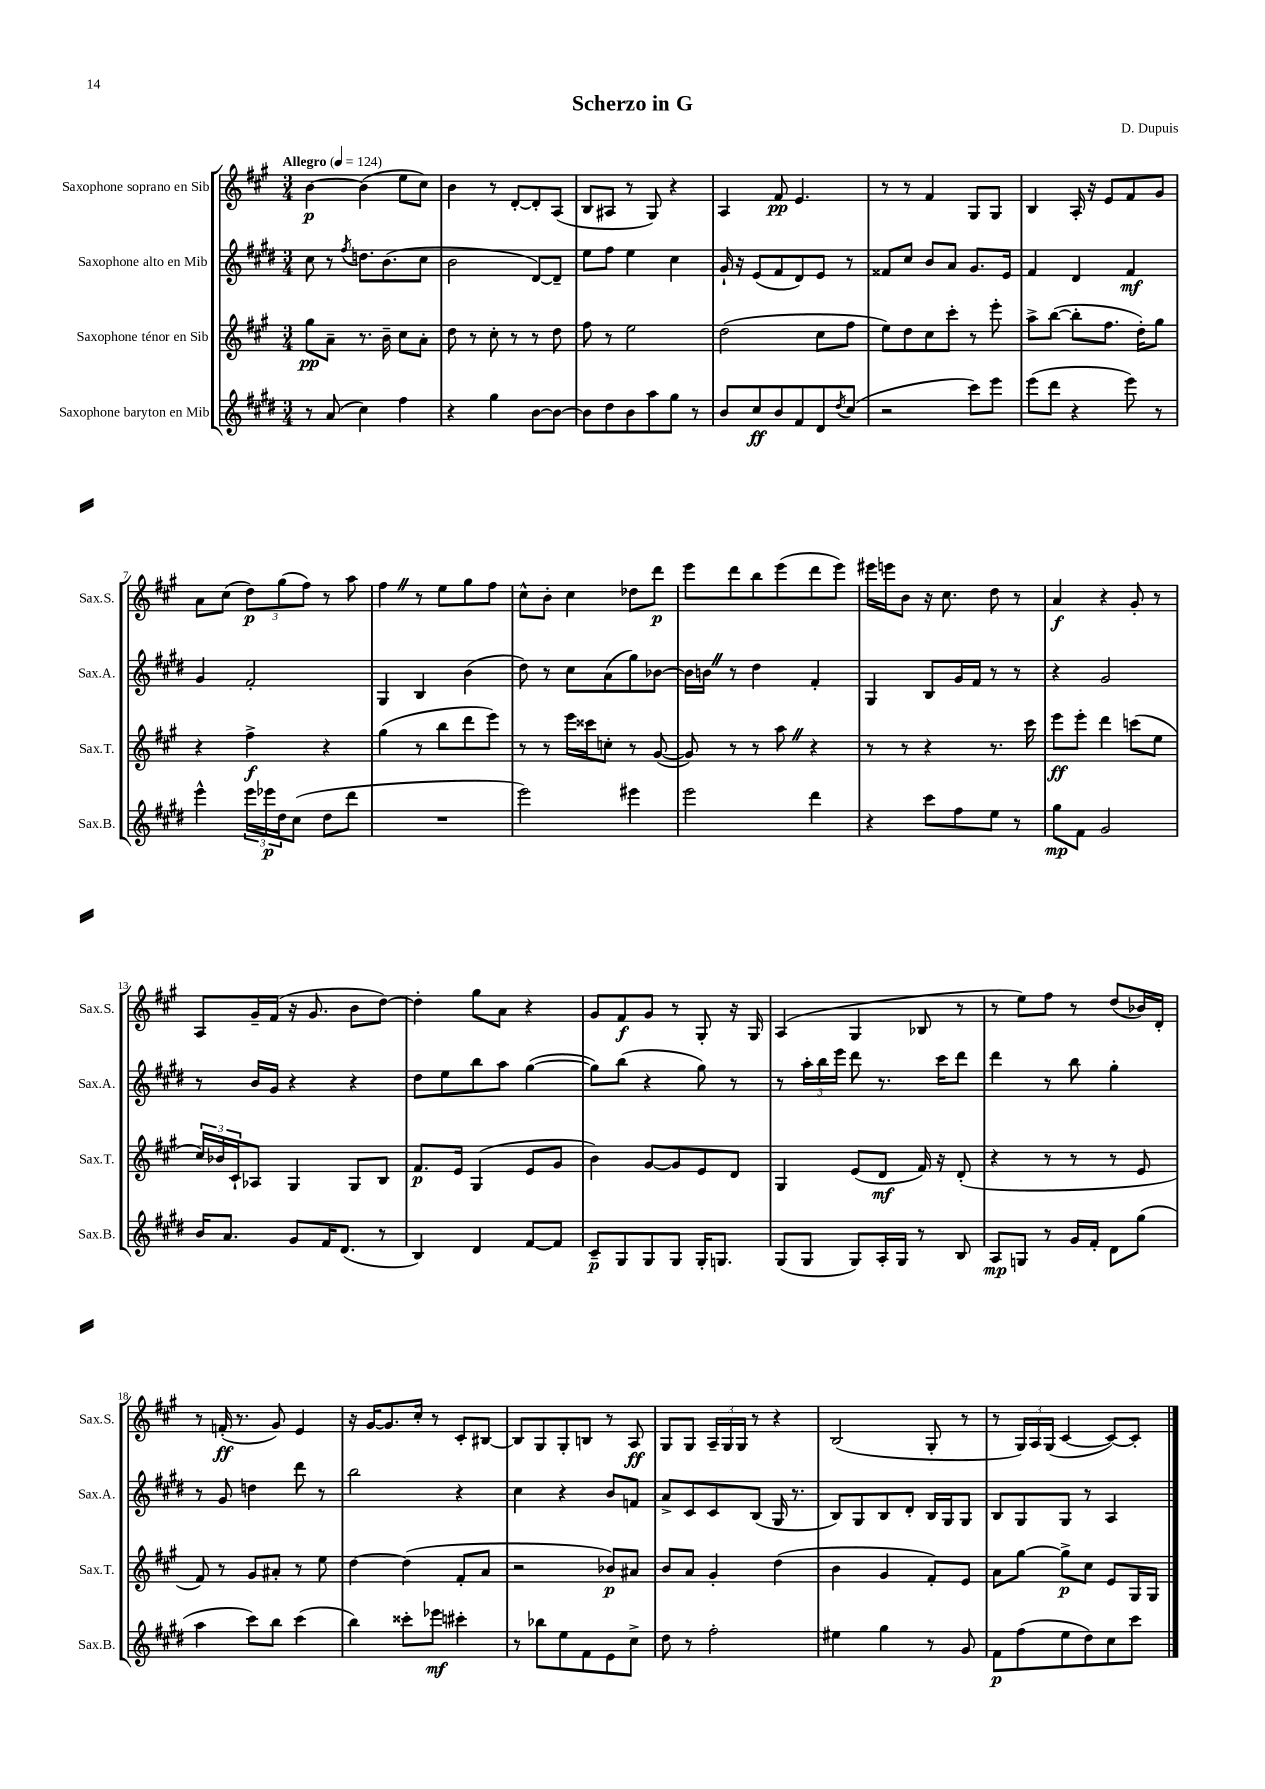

**kern	**kern	**kern	**kern
*staff4	*staff3	*staff2	*staff1
*clefG2	*clefG2	*clefG2	*clefG2
*k[f#c#g#d#]	*k[f#c#g#]	*k[f#c#g#d#]	*k[f#c#g#]
*M3/4	*M3/4	*M3/4	*M3/4
*MM124	*MM124	*MM124	*MM124
8r	8gg#	8cc#	[4b
(8a	8a~	8r	.
.	.	8qff#	.
4cc#)	8.r	8.dd	(4b]
.	16b~	(8.b	.
4ff#	8cc#	.	8ee
.	8a'	8cc#	8cc#)
=	=	=	=
4r	8dd	2b	4b
.	8r	.	.
4gg#	8cc#'	.	8r
.	8r	.	[8d'
[8b	8r	[8d#)	8d']
8b_	8dd	8d#~]	(8A
=	=	=	=
8b]	8ff#	8ee	8B
8dd#	8r	8ff#	8A#
8b	2ee	4ee	8r
8aa	.	.	8G#)
8gg#	.	4cc#	4r
8r	.	.	.
=	=	=	=
8b	(2dd	16g#`	4A
.	.	16r	.
8cc#	.	(8e	.
8b	.	8f#	8f#
8f#	.	8d#)	4.e
8d#	8cc#	8e	.
8qdd#	.	.	.
(8cc#	8ff#	8r	.
=	=	=	=
2r	8ee)	8f##	8r
.	8dd	8cc#	8r
.	8cc#	8b	4f#
.	8ccc#'	8a	.
8ccc#)	8r	8.g#	8G#
8eee	8eee'	.	8G#
.	.	16e	.
=	=	=	=
(8eee	8aa^	4f#	4B
8ddd#	([8bb	.	.
4r	8bb']	4d#	16A'
.	.	.	16r
.	8.ff#	.	8e
8eee)	.	4f#	8f#
.	16dd')	.	.
8r	8gg#	.	8g#
=	=	=	=
4eee^^	4r	4g#	8a
.	.	.	(8cc#
24eee	4ff#^	2f#'	12dd)
24eee-	.	.	.
24dd#	.	.	(12gg#
(8cc#	.	.	.
.	.	.	12ff#)
8dd#	4r	.	8r
8ddd#	.	.	8aa
=	=	=	=
2.r	(4gg#	4G#	4ff#
.	8r	4B	8r
.	8bb	.	8ee
.	8ddd	(4b	8gg#
.	8eee)	.	8ff#
=	=	=	=
2eee)	8r	8dd#)	8cc#^^
.	8r	8r	8b'
.	16eee	8cc#	4cc#
.	16ccc##	.	.
.	8cc'	(8a	.
4eee#	8r	8gg#)	8dd-
.	([8g#	[8b-	8ddd
=	=	=	=
2eee	8g#])	16b-]	8eee
.	.	16b	.
.	8r	8r	8ddd
.	8r	4dd#	8bb
.	8aa	.	(8eee
4ddd#	4r	4f#'	8ddd
.	.	.	8eee)
=	=	=	=
4r	8r	4G#	16eee#
.	.	.	16eee
.	8r	.	8b
8ccc#	4r	8B	16r
.	.	.	8.cc#
8ff#	.	16g#	.
.	.	16f#	.
8ee	8.r	8r	8dd
8r	.	8r	8r
.	16ccc#	.	.
=	=	=	=
8gg#	8eee	4r	4a
8f#	8eee'	.	.
2g#	4ddd	2g#	4r
.	(8ccc	.	8g#'
.	8ee	.	8r
=	=	=	=
16b	24cc#)	8r	8A
.	24b-	.	.
8.a	.	.	.
.	24c#`	.	.
.	8A-	16b	16g#~
.	.	16g#	(16f#
8g#	4G#	4r	16r
.	.	.	8.g#
16f#	.	.	.
(8.d#	.	.	.
.	8G#	4r	8b
8r	8B	.	[8dd)
=	=	=	=
4B)	8.f#	8dd#	4dd']
.	.	8ee	.
.	16e	.	.
4d#	(4G#	8bb	8gg#
.	.	8aa	8a
[8f#	8e	([4gg#	4r
8f#]	8g#	.	.
=	=	=	=
8c#~	4b)	8gg#])	8g#
8G#	.	(8bb	8f#
8G#	[8g#	4r	8g#
8G#	8g#]	.	8r
16G#'	8e	8gg#)	8G#'
8.G	.	.	.
.	8d	8r	16r
.	.	.	16G#
=	=	=	=
(8G#	4G#	8r	(4A
8G#	.	24aa'	.
.	.	24bb	.
.	.	24eee	.
8G#)	(8e	8ddd#	4G#
16A'	8d	8.r	.
16G#	.	.	.
8r	16f#)	.	8B-
.	16r	16ccc#	.
8B	(8d'	8ddd#	8r
=	=	=	=
8A	4r	4ddd#	8r
8G	.	.	8ee)
8r	8r	8r	8ff#
16g#	8r	8bb	8r
16f#'	.	.	.
8d#	8r	4gg#'	(8dd
(8gg#	8e	.	16b-)
.	.	.	16d'
=	=	=	=
4aa	8f#)	8r	8r
.	8r	8g#	(16f'
.	.	.	8.r
8ccc#)	8g#	4dd	.
8bb	8a#'	.	8g#)
(4ccc#	8r	8ddd#	4e
.	8ee	8r	.
=	=	=	=
4bb)	[4dd	2bb	16r
.	.	.	[16g#
.	.	.	8.g#]
8ccc##'	(4dd]	.	.
.	.	.	16cc#'
8eee-	.	.	8r
4ccc#'	8f#'	4r	8c#'
.	8a	.	[8B#
=	=	=	=
8r	2r	4cc#	8B#]
8bb-	.	.	8G#
8ee	.	4r	8G#'
8f#	.	.	8B
8e	8b-)	8b	8r
8cc#^	8a#	8f	8A
=	=	=	=
8dd#	8b	8a^	8G#
8r	8a	8c#	8G#
2ff#'	4g#'	8c#	24A~
.	.	.	24G#
.	.	.	24G#
.	.	(8B	8r
.	(4dd	16G#	4r
.	.	8.r	.
=	=	=	=
4ee#	4b	8B)	(2B
.	.	8G#	.
4gg#	4g#	8B	.
.	.	8d#'	.
8r	8f#')	16B	8G#'
.	.	16G#	.
8g#	8e	8G#	8r
=	=	=	=
8f#	8a	8B	8r
(8ff#	[8gg#	8G#	24G#)
.	.	.	24A
.	.	.	(24G#
8ee	8gg#^]	8G#	[4c#
8dd#)	8cc#	8r	.
8cc#	8e	4A	8c#_)
8ccc#	16G#	.	8c#']
.	16G#	.	.
==	==	==	==
*-	*-	*-	*-
